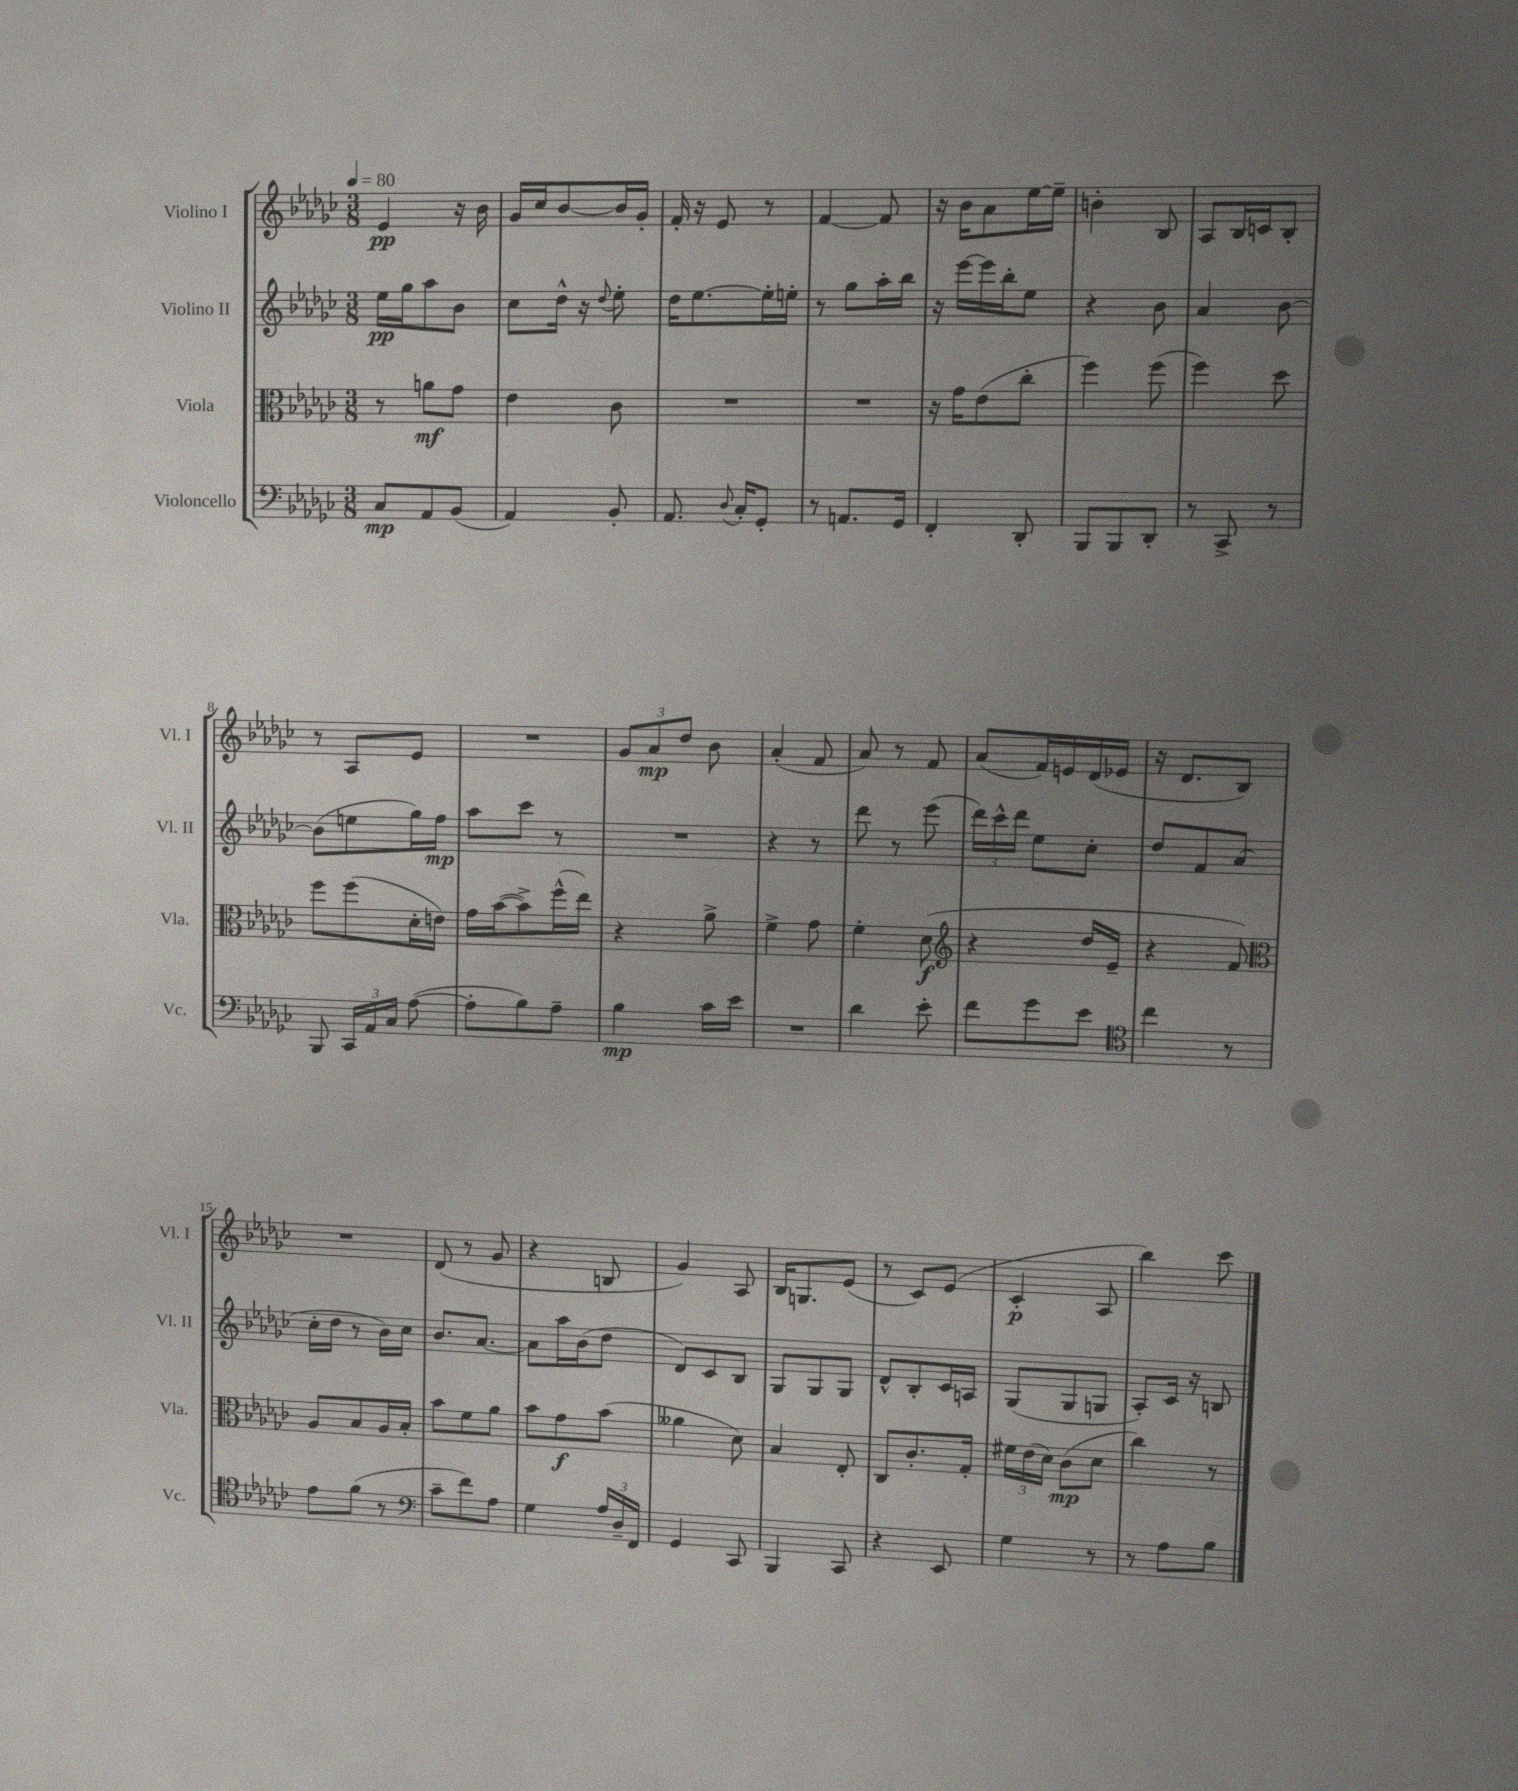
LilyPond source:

<<
\new StaffGroup <<
\new Staff = "s0" \with { instrumentName = "Violino I" shortInstrumentName = "Vl. I" } {
    \clef treble \key ges \major \numericTimeSignature \time 3/8 \tempo 4 = 80
    \autoBeamOff ees'4\pp r16 bes'16 |
    ges'16[ ces''16 bes'8~ bes'16 ges'16]-. |
    f'16-. r16 ees'8 r8 |
    f'4~ f'8 |
    r16 bes'16[ aes'8 ees''16~ ees''16]-- |
    b'4-. bes8 |
    aes8[ bes16 c'16 bes8]-. |
    r8 aes8[ ees'8] |
    R4. |
    \tuplet 3/2 { ges'8[ aes'8\mp des''8] } bes'8 |
    aes'4-.( f'8 |
    aes'8) r8 f'8 |
    aes'8[( f'16) e'16 des'16( ees'16] |
    r16 des'8.[ bes8]) |
    R4. |
    des'8( r8 ges'8 |
    r4 b8 |
    ges'4) aes8 |
    bes16[ g8. ees'8]( |
    r8 ces'8[) ees'8]( |
    ces'4-.\p aes8 |
    bes''4) ces'''8 \bar "|." |
}
\new Staff = "s1" \with { instrumentName = "Violino II" shortInstrumentName = "Vl. II" } {
    \clef treble \key ges \major \numericTimeSignature \time 3/8
    \autoBeamOff ees''16[\pp ges''16 aes''8 bes'8] |
    ces''8[ des''16]-^ r16 \appoggiatura { des''8 } ees''8-. |
    des''16[ ees''8.~ ees''16-. e''16]-. |
    r8 ges''8[ aes''16-. bes''16] |
    r16 ees'''16[~ ees'''16 bes''16-. ees''8] |
    r4 bes'8 |
    aes'4 bes'8~ |
    bes'8[( e''8 ges''16) f''16]\mp |
    aes''8[ ces'''8] r8 |
    R4. |
    r4 r8 |
    des'''8 r8 ees'''8( |
    \tuplet 3/2 { des'''16[) ces'''16-^ des'''16] } ees''8[ ces''8]-. |
    des''8[ f'8 aes'8]( |
    ces''16[-. des''16] r8 bes'16[) ces''16] |
    bes'8.[ aes'8.]~ |
    aes'8[ aes''16 bes'16( des''8] |
    des'8[) ces'8 bes8] |
    ges8[ ges8 ges8] |
    des'8[-^ bes8-. ces'16 a16] |
    ges8[( ges8 g8] |
    aes8[-.) ces'16] r16 b8 \bar "|." |
}
\new Staff = "s2" \with { instrumentName = "Viola" shortInstrumentName = "Vla." } {
    \clef alto \key ges \major \numericTimeSignature \time 3/8
    \autoBeamOff r8 a'8[\mf ges'8] |
    ees'4 ces'8 |
    R4. |
    R4. |
    r16 ges'16[ ees'8( ces''8]-. |
    f''4) f''8( |
    f''4) des''8 |
    f''8[ f''8( des'16-. e'16]) |
    ges'16[ bes'16~( bes'8->) f''16-^( ees''16]) |
    r4 aes'8-> |
    f'4-> ges'8 |
    f'4-. des'8\f( |
    \clef treble r4 des''16[ ees'16]-- |
    r4 f'8) |
    \clef alto aes8[ bes8 aes16 bes16]-. |
    bes'8[ f'8 aes'8] |
    bes'8[ ges'8\f bes'8]( |
    aeses'4 des'8) |
    bes4 ees8-. |
    ces8[ ces'8.-. ges16]-. |
    \tuplet 3/2 { fis'16[ ees'16( des'16]) } ces'8[\mp( des'8] |
    ces''4) r8 \bar "|." |
}
\new Staff = "s3" \with { instrumentName = "Violoncello" shortInstrumentName = "Vc." } {
    \clef bass \key ges \major \numericTimeSignature \time 3/8
    \autoBeamOff ces8[\mp aes,8 bes,8]( |
    aes,4) bes,8-. |
    aes,8. \appoggiatura { des8 } ces16[-. ges,8]-. |
    r8 a,8.[ ges,16] |
    f,4-. des,8-. |
    bes,,8[ bes,,8 des,8]-. |
    r8 ces,8-> r8 |
    bes,,8 \tuplet 3/2 { ces,16[ aes,16 ces16] } aes8~( |
    aes8[-. bes8) aes8]-- |
    bes4\mp ces'16[ ees'16] |
    R4. |
    des'4 ees'8-. |
    f'8[ ges'8 ees'8] |
    \clef tenor ces''4 r8 |
    ees'8[ f'8]( r8 |
    \clef bass ces'8[-- f'8) aes8] |
    ges4 \tuplet 3/2 { aes16[ des16-- f,16] } |
    ges,4 ces,8 |
    bes,,4 ces,8 |
    r4 ees,8 |
    ges4 r8 |
    r8 aes8[ bes8] \bar "|." |
}
>>
>>
